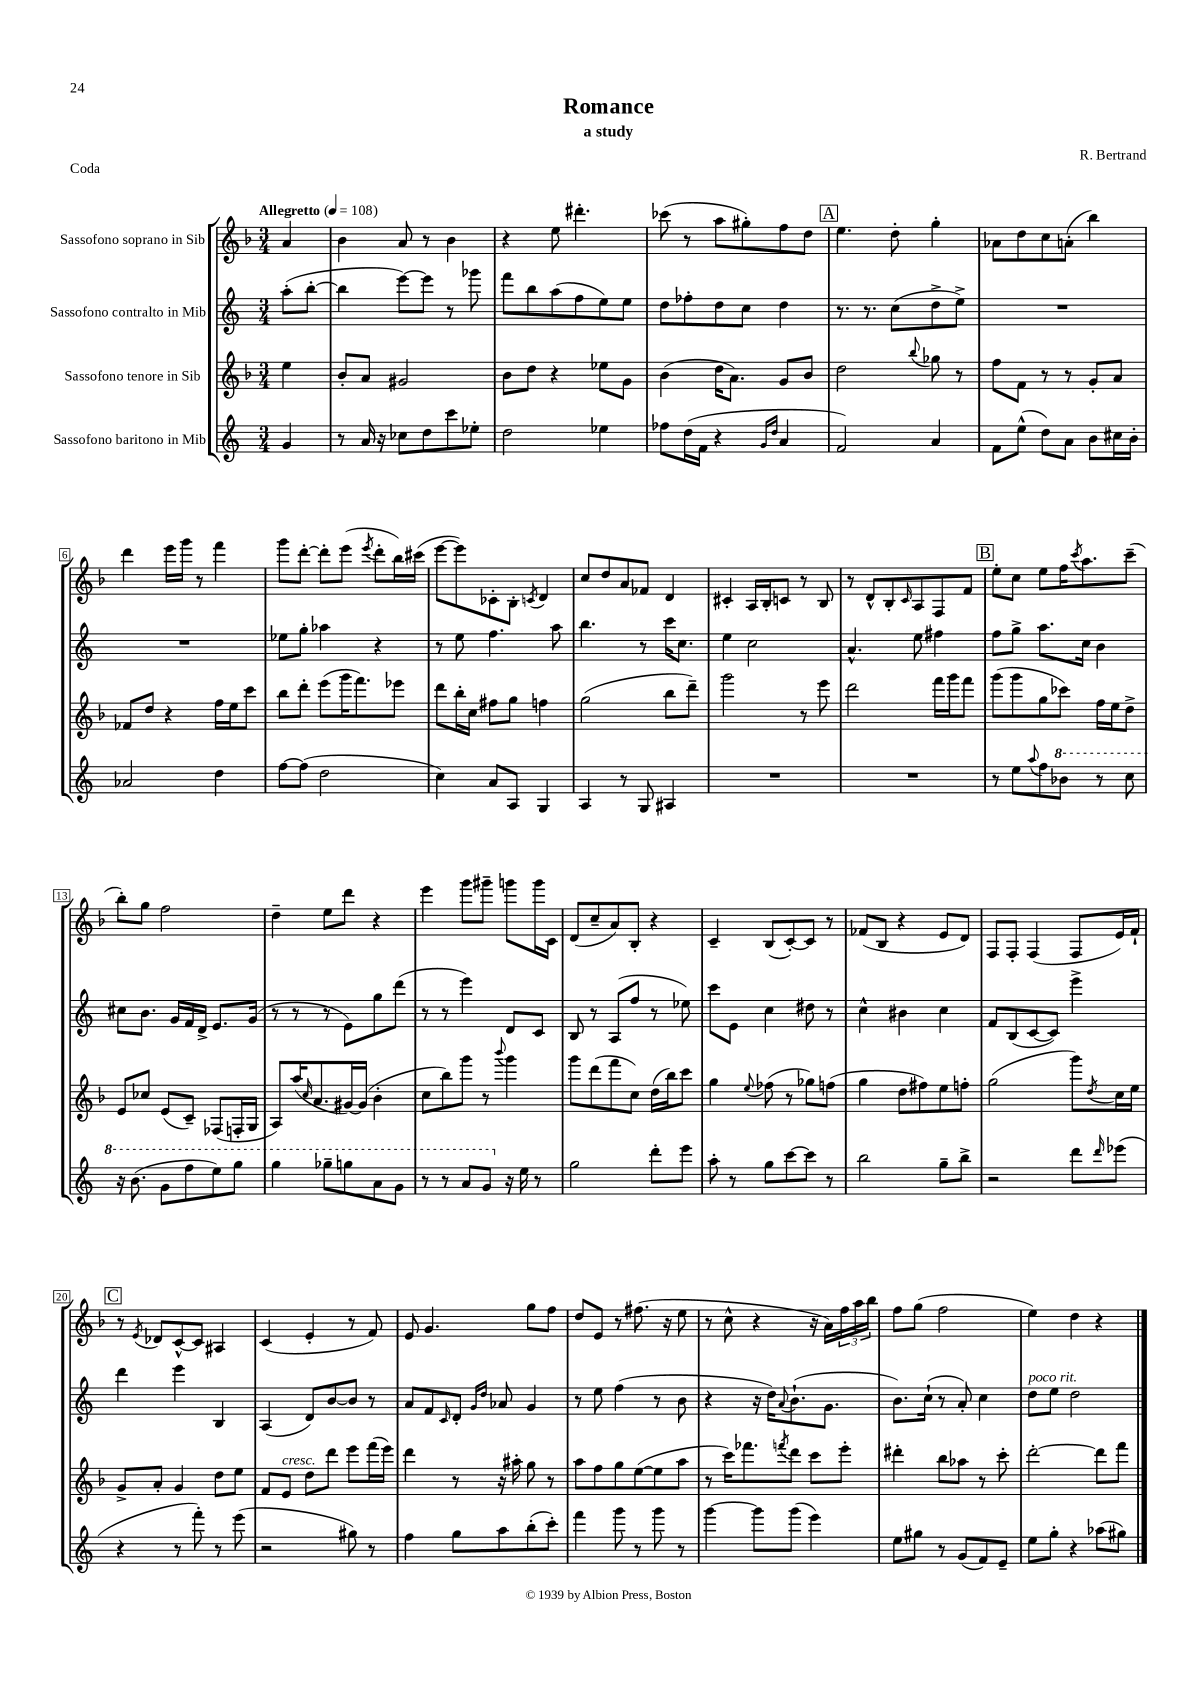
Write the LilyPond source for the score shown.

\header { title = "Romance" composer = "R. Bertrand" subtitle = "a study" piece = "Coda" }
<<
\new StaffGroup <<
\new Staff = "s0" \with { instrumentName = "Sassofono soprano in Sib" } {
    \clef treble \key f \major \numericTimeSignature \time 3/4 \partial 4 \tempo "Allegretto" 4 = 108
    a'4 |
    bes'4 a'8 r8 bes'4 |
    r4 e''8 dis'''4.-. |
    ces'''8( r8 a''8 gis''8-.) f''8 d''8 |
    \mark \markup { \box "A" } e''4. d''8-. g''4-. |
    aes'8 d''8 c''8 a'8-.( bes''4) |
    d'''4 e'''16 g'''16 r8 f'''4 |
    g'''8 d'''8~-. d'''8-. e'''8( \acciaccatura { e'''8 } d'''8-. bes''16) cis'''16( |
    e'''8~ e'''8) ces'8-. bes8-. \acciaccatura { c'8 } d'4 |
    c''8 d''8 a'8 fes'8 d'4 |
    cis'4-. a16 bes16-. c'8 r8 bes8 |
    r8 d'8-^ bes8-. \grace { c'16 } a8 f8 f'8 |
    \mark \markup { \box "B" } e''8-. c''8 e''8 f''16 \acciaccatura { c'''8 } a''8. c'''8--( |
    bes''8-.) g''8 f''2 |
    d''4-- e''8 d'''8 r4 |
    e'''4 g'''8 gis'''8-- g'''8 g'''16 c'16 |
    d'8( c''8-- a'8) bes8-. r4 |
    c'4-- bes8( c'8~-.) c'8 r8 |
    fes'8( bes8 r4 e'8 d'8) |
    f8 f8-. f4( f8 e'16) f'16-! |
    \mark \markup { \box "C" } r8 \acciaccatura { e'8 } des'8 c'8~-^ c'8 ais4 |
    c'4( e'4-. r8 f'8) |
    e'8 g'4. g''8 f''8 |
    d''8 e'8 r8 fis''8.( r16 e''8 |
    r8 c''8-^ r4 r16 a'16) \tuplet 3/2 { f''16 a''16 bes''16 } |
    f''8 g''8( f''2 |
    e''4) d''4 r4 \bar "|." |
}
\new Staff = "s1" \with { instrumentName = "Sassofono contralto in Mib" } {
    \clef treble \key c \major \numericTimeSignature \time 3/4 \partial 4
    a''8-.( b''8~-. |
    b''4 e'''8~) e'''8 r8 ges'''8 |
    f'''8 b''8 a''8( f''8 e''8) e''8 |
    d''8 fes''8-. d''8 c''8 d''4 |
    \mark \markup { \box "A" } r8. r8. c''8( d''8-> e''8->) |
    R2. |
    R2. |
    ees''8 g''8-. aes''4 r4 |
    r8 e''8 f''4. a''8 |
    b''4. r8 c'''16 c''8. |
    e''4 c''2 |
    a'4.-^ e''8 fis''4 |
    \mark \markup { \box "B" } f''8 g''8-> a''8. c''16 b'4 |
    cis''8 b'8. g'16 f'16 d'16-> e'8. g'16( |
    r8 r8 r8 e'8) g''8 d'''8( |
    r8 r8 e'''4) d'8 c'8 |
    b8 r8 a8( f''8 r8 ees''8) |
    c'''8 e'8 c''4 dis''8 r8 |
    c''4-^ bis'4 c''4 |
    f'8 b8( c'8~ c'8) e'''4-> |
    \mark \markup { \box "C" } d'''4 e'''4 b4 |
    a4( d'8) b'8~ b'8 r8 |
    a'8 f'8 \grace { c'16 } d'8-. \grace { g'16 d''16 } aes'8 g'4 |
    r8 e''8 f''4( r8 b'8 |
    r4 r16 d''16) \appoggiatura { a'8 } b'8.-!( g'8. |
    b'8.) c''16-!( r8 a'8-.) c''4 |
    d''8^\markup { \italic "poco rit." } e''8 d''2 \bar "|." |
}
\new Staff = "s2" \with { instrumentName = "Sassofono tenore in Sib" } {
    \clef treble \key f \major \numericTimeSignature \time 3/4 \partial 4
    e''4 |
    bes'8-. a'8 gis'2 |
    bes'8 d''8 r4 ees''8 g'8 |
    bes'4( d''16 a'8.) g'8 bes'8 |
    \mark \markup { \box "A" } d''2 \appoggiatura { bes''8 } ges''8 r8 |
    f''8 f'8 r8 r8 g'8-. a'8 |
    fes'8 d''8 r4 f''16 e''16 c'''8 |
    bes''8 d'''8-. e'''8( g'''16 f'''8.) ees'''8 |
    d'''8 bes''16-. c''16 fis''8 g''8 f''4 |
    g''2( bes''8 d'''8--) |
    g'''2 r8 e'''8 |
    d'''2 f'''16 g'''16 f'''8 |
    \mark \markup { \box "B" } g'''8( g'''8 g''8 ces'''8) f''16 e''16 d''8-> |
    e'8 ces''8 e'8( c'8--) fes8( f16-. g16 |
    a8) a''16( \grace { c''16 } a'8. gis'16~) gis'16( bes'4-. |
    c''8 bes''8) g'''8 r8 \appoggiatura { bes'''8 } g'''4 |
    g'''8 d'''8( f'''8 c''8) d''16( bes''16) c'''8 |
    g''4 \appoggiatura { e''8 } fes''8( r8 ges''8) f''8( |
    g''4 d''8 fis''8) e''8 f''8-. |
    g''2( g'''8) \acciaccatura { d''8 } c''16 e''16 |
    \mark \markup { \box "C" } g'8-> a'8-. g'4 d''8 e''8 |
    f'8 e'8^\markup { \italic "cresc." } d''8 d'''8 e'''8 f'''16( e'''16) |
    d'''4 r8 r16 ais''16-. g''8 r8 |
    a''8 f''8 g''8 e''8~( e''8 a''8 |
    r8 c'''16) fes'''8. \acciaccatura { f'''8 } d'''8 c'''8 e'''8-. |
    dis'''4-. bes''8 aes''8 r8 c'''8-. |
    d'''2~-. d'''8 f'''8 \bar "|." |
}
\new Staff = "s3" \with { instrumentName = "Sassofono baritono in Mib" } {
    \clef treble \key c \major \numericTimeSignature \time 3/4 \partial 4
    g'4 |
    r8 a'16 r16 ces''8 d''8 c'''8 ees''8-. |
    d''2 ees''4 |
    fes''8 d''16( f'16 r4 \grace { g'16 d''16 } a'4 |
    \mark \markup { \box "A" } f'2) a'4 |
    f'8 e''8-^( d''8) a'8 b'8 cis''16 b'16-. |
    aes'2 d''4 |
    f''8~ f''8( d''2 |
    c''4) a'8 a8 g4 |
    a4 r8 g8 ais4 |
    R2. |
    R2. |
    \mark \markup { \box "B" } r8 e''8 \appoggiatura { a''8 } f''8 \ottava #1 bes''8 r8 c'''8 |
    r16 b''8.( g''8 f'''8 e'''8) g'''8 |
    g'''4 ges'''8-- g'''8 a''8 g''8 |
    r8 r8 a''8 g''8 \ottava #0 r16 e''16 r8 |
    g''2 d'''8-. e'''8 |
    a''8-. r8 g''8 c'''8~ c'''8 r8 |
    b''2 g''8-- b''8-> |
    r2 d'''8 \grace { d'''16 } ees'''8( |
    \mark \markup { \box "C" } r4 r8 f'''8-.) r8 e'''8( |
    r2 gis''8) r8 |
    f''4 g''8 a''8 b''8-.( c'''8-.) |
    f'''4 g'''8 r8 g'''8 r8 |
    g'''4~ g'''8 g'''8( e'''4) |
    e''8 gis''8 r8 g'8( f'8) e'8-- |
    e''8 g''8-. r4 aes''8( gis''8) \bar "|." |
}
>>
>>
\layout { \context { \Score \override BarNumber.stencil = #(make-stencil-boxer 0.1 0.3 ly:text-interface::print) } }
